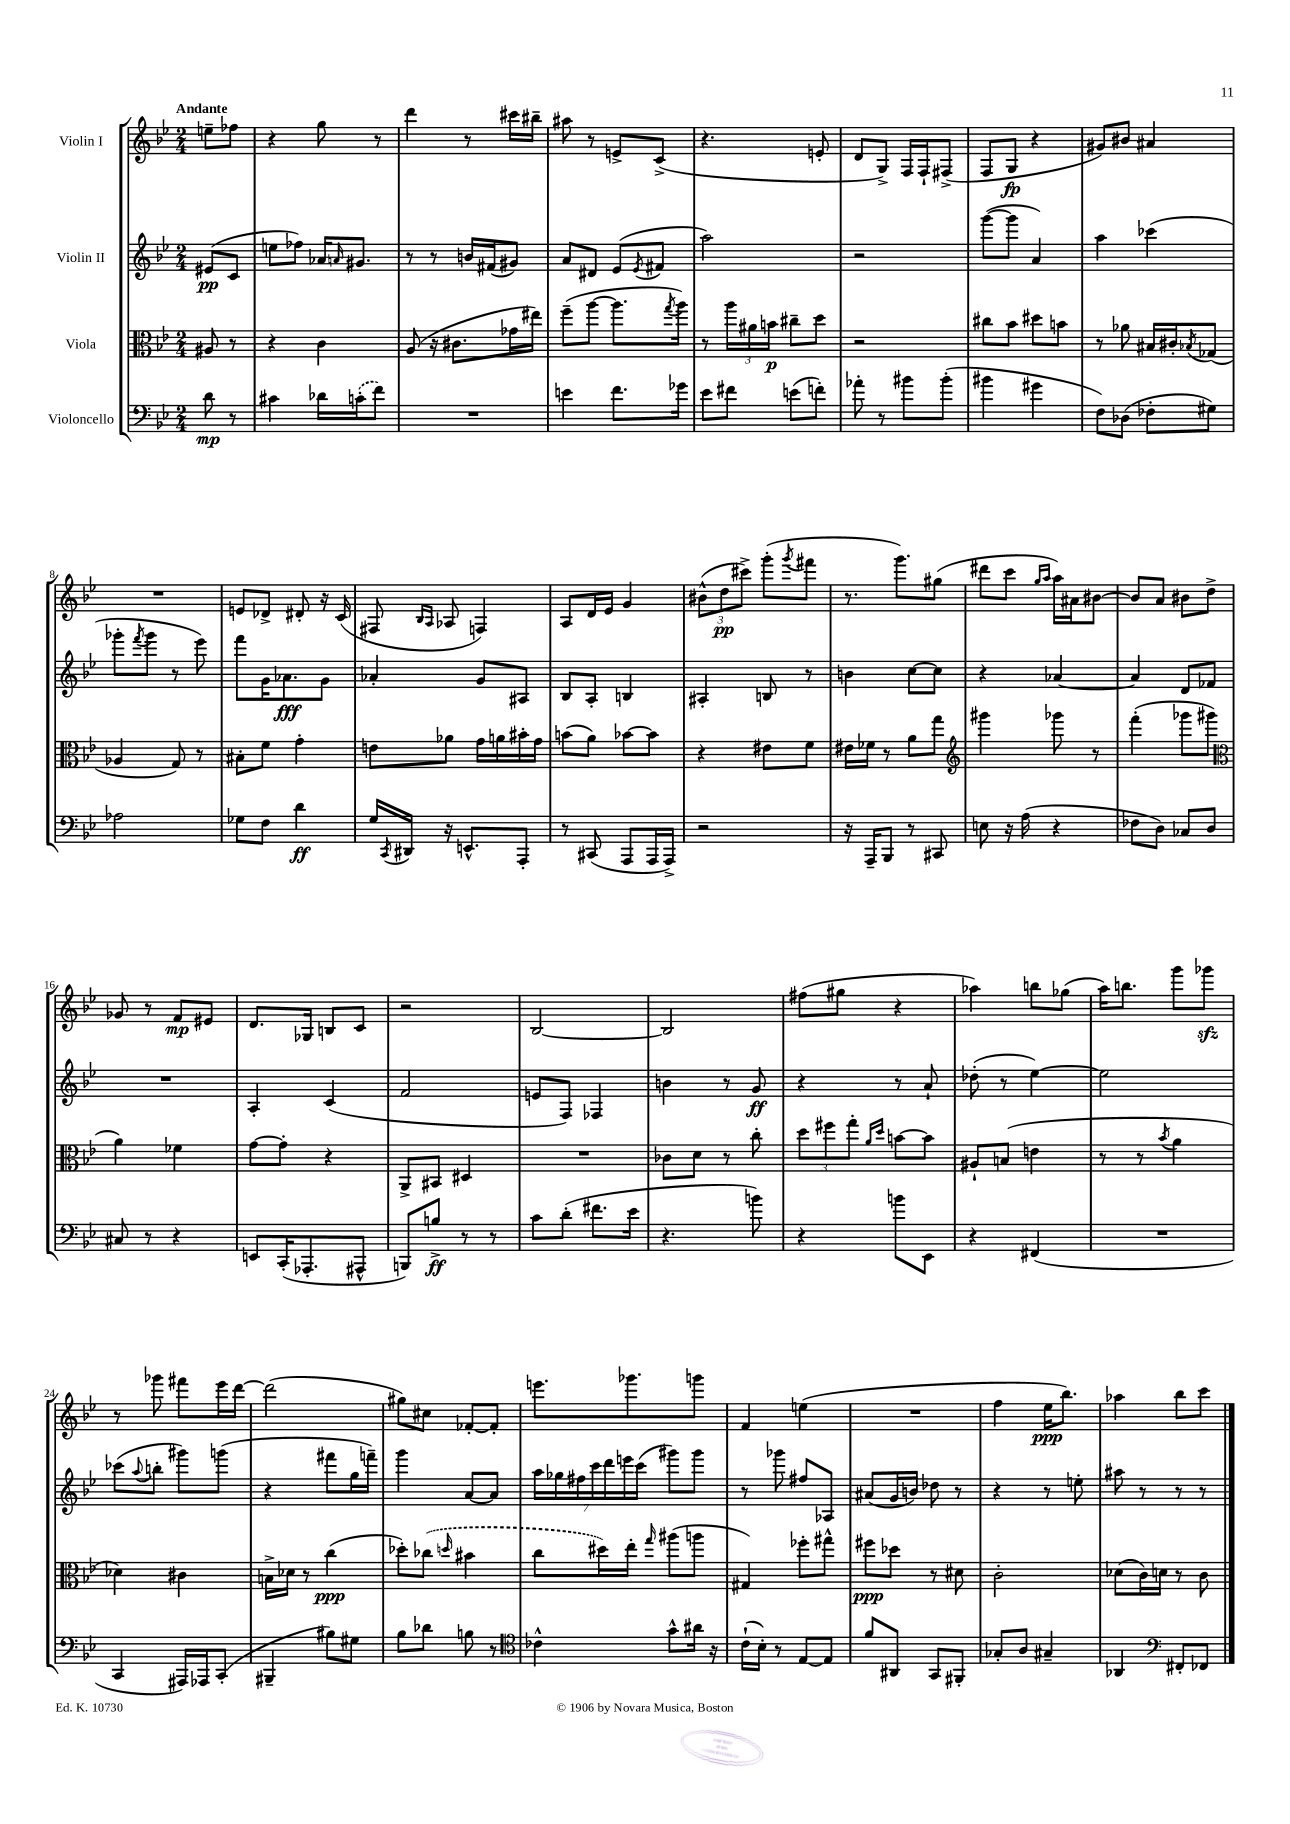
<<
\new StaffGroup <<
\new Staff = "s0" \with { instrumentName = "Violin I" } {
    \clef treble \key bes \major \numericTimeSignature \time 2/4 \partial 4 \tempo "Andante"
    e''8-- fes''8 |
    r4 g''8 r8 |
    d'''4 r8 cis'''16 bis''16-- |
    ais''8 r8 e'8-> c'8->( |
    r4. e'8-. |
    d'8 g8->) f16 f16-! fis8->( |
    f8 g8\fp r4 |
    gis'8) bis'8 ais'4 |
    R2 |
    e'8 des'8-> dis'8-. r16 c'16( |
    fis8 \grace { bes16 a16 } aes8 f4) |
    a8 d'16 ees'16 g'4 |
    \tuplet 3/2 { bis'8-^( d''8\pp cis'''8->) } g'''8-.( \acciaccatura { g'''8 } fis'''8 |
    r8. g'''8.) gis''8( |
    dis'''8 c'''8 \grace { g''16 a''16 } a''16) ais'16 bis'8~ |
    bis'8 a'8 bis'8 d''8-> |
    ges'8 r8 f'8\mp eis'8 |
    d'8. ges16 b8 c'8 |
    r2 |
    bes2~ |
    bes2 |
    fis''8( gis''8 r4 |
    aes''4) b''8 ges''8( |
    a''16) b''8. g'''8 ges'''8\sfz |
    r8 ges'''8 fis'''8 ees'''16 d'''16~ |
    d'''2( |
    gis''8) cis''8 fes'8~-. fes'8-. |
    e'''8. ges'''8. g'''8 |
    f'4 e''4( |
    R2 |
    f''4 ees''16\ppp bes''8.) |
    aes''4 bes''8 c'''8 \bar "|." |
}
\new Staff = "s1" \with { instrumentName = "Violin II" } {
    \clef treble \key bes \major \numericTimeSignature \time 2/4 \partial 4
    eis'8\pp( c'8 |
    e''8 fes''8) aes'16 \grace { a'16 } gis'8. |
    r8 r8 b'16 fis'16( gis'8) |
    a'8 dis'8 ees'8( \acciaccatura { ees'8 } fis'8 |
    a''2) |
    r2 |
    g'''8~( g'''8 a'4) |
    a''4 ces'''4( |
    ges'''8-. \acciaccatura { f'''8 } ges'''8 r8 ees'''8) |
    f'''8 g'16 aes'8.\fff g'8 |
    aes'4-. g'8 ais8 |
    bes8 a8-. b4 |
    ais4-. b8 r8 |
    b'4 c''8~ c''8 |
    r4 aes'4~ |
    aes'4 d'8 fes'8 |
    R2 |
    a4-. c'4( |
    f'2 |
    e'8 f8) fes4 |
    b'4 r8 g'8\ff |
    r4 r8 a'8-! |
    des''8-.( r8 ees''4~) |
    ees''2 |
    ces'''8( \appoggiatura { a''8 } b''8-. gis'''8) g'''8( |
    r4 fis'''8 g''16 f'''16--) |
    g'''4 a'8~ a'8 |
    \tuplet 7/4 { a''16 ges''16 fis''16 c'''16 d'''16 e'''16 c'''16( } gis'''8) gis'''8 |
    r8 ges'''8 fis''8 aes8 |
    ais'8( g'16 b'16) des''8 r8 |
    r4 r8 e''8-. |
    ais''8 r8 r8 r8 \bar "|." |
}
\new Staff = "s2" \with { instrumentName = "Viola" } {
    \clef alto \key bes \major \numericTimeSignature \time 2/4 \partial 4
    ais8 r8 |
    r4 c'4 |
    a8( r16 cis'8. ges'16 eis''16) |
    f''8--( a''8~ a''8. \acciaccatura { g''8 } a''16) |
    r8 \tuplet 3/2 { a''16 ais'16 b'16\p } cis''8-- d''8 |
    r2 |
    cis''8 bes'8 dis''8 b'8 |
    r8 aes'8 bis16 cis'16-. \acciaccatura { bes8 } ges8( |
    aes4 g8) r8 |
    bis8-. f'8 g'4-. |
    e'8 aes'8 g'16 a'16 bis'16-. g'16 |
    b'8( a'8) bes'8~ bes'8 |
    r4 eis'8 f'8 |
    eis'16 fes'16 r8 a'8 g''8 |
    \clef treble gis'''4 ges'''8 r8 |
    f'''4-.( ges'''8 gis'''8 |
    \clef alto a'4) fes'4 |
    g'8~ g'8-. r4 |
    a,8-> bis,8 dis4 |
    R2 |
    ces'8 d'8 r8 c''8-. |
    \tuplet 3/2 { d''8 fis''8 g''8-. } \grace { a'16 d''16 } b'8~ b'8 |
    ais8-! b8( e'4 |
    r8 r8 \acciaccatura { bes'8 } a'4 |
    des'4) cis'4 |
    b16-> des'16 r8 c''4\ppp( |
    des''8-.) \once \slurDashed ces''8( \grace { d''16 } bis'4 |
    c''8 dis''16) ees''16-. \grace { g''16 } ais''8( a''8 |
    gis4) fes''8-. gis''8-^ |
    fis''8\ppp des''8 r8 dis'8 |
    c'2-. |
    des'8( c'16) d'16 r8 c'8 \bar "|." |
}
\new Staff = "s3" \with { instrumentName = "Violoncello" } {
    \clef bass \key bes \major \numericTimeSignature \time 2/4 \partial 4
    d'8\mp r8 |
    cis'4 des'16 \once \slurDashed c'16-.( f'8) |
    R2 |
    e'4 f'8. ges'16 |
    ees'8 fis'8 e'8( f'8-.) |
    aes'8-. r8 bis'8 bis'8-.( |
    bis'4 gis'4 |
    f8) des8( fes8-. gis8) |
    aes2 |
    ges8 f8 d'4\ff |
    g16 \acciaccatura { c,8 } dis,16 r16 e,8.-^ a,,8-. |
    r8 cis,8( a,,8 a,,16 a,,16->) |
    r2 |
    r16 a,,16-- bes,,8 r8 cis,8 |
    e8 r16 a16( r4 |
    fes8 d8) ces8 d8 |
    cis8 r8 r4 |
    e,8 c,16-.( aes,,8.-. ais,,8-^ |
    b,,8) b8->\ff r8 r8 |
    c'8 d'8-.( fis'8. ees'16 |
    r4. b'8) |
    r4 b'8 ees,8 |
    r4 fis,4( |
    R2 |
    c,4 ais,,16) aes,,16 c,8-.( |
    bis,,4-- bis8) gis8 |
    bes8 des'8 b8 r8 |
    \clef tenor ces'4-^ g'8-^ ais'16 r16 |
    c'16-!( bes16-.) r8 ees8~ ees8 |
    f'8 ais,8 g,8 fis,8-. |
    ges8-. a8 gis4-- |
    aes,4 \clef bass fis,8-. fes,8 \bar "|." |
}
>>
>>
